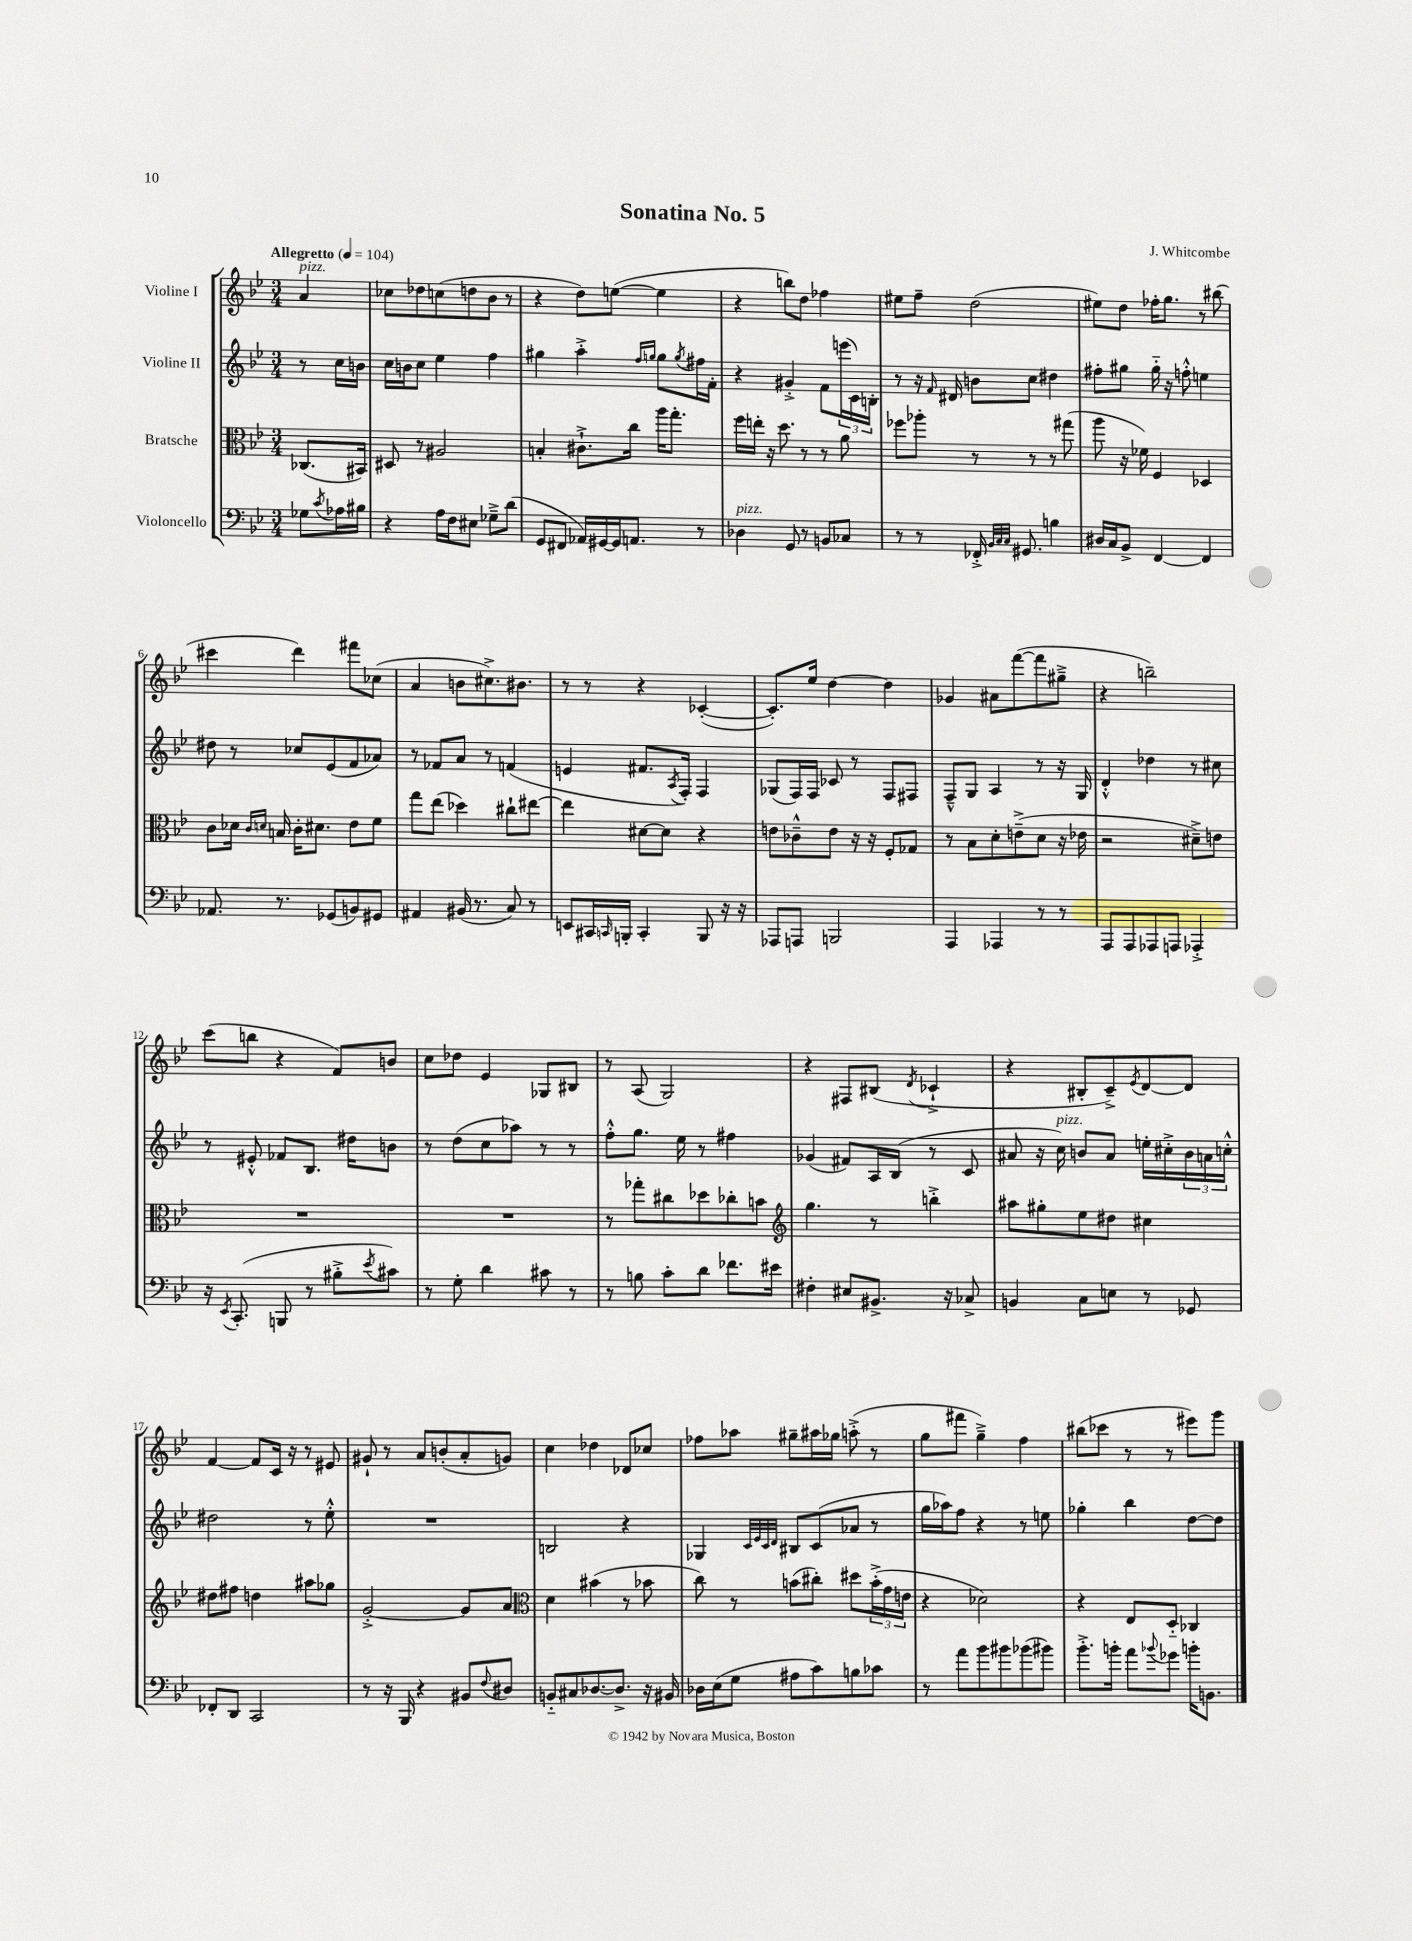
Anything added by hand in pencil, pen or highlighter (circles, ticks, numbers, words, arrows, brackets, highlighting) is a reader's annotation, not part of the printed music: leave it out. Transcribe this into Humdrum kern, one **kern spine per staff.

**kern	**kern	**kern	**kern
*part4	*part3	*part2	*part1
*staff4	*staff3	*staff2	*staff1
*I"Violoncello	*I"Bratsche	*I"Violine II	*I"Violine I
*clefF4	*clefC3	*clefG2	*clefG2
*k[b-e-]	*k[b-e-]	*k[b-e-]	*k[b-e-]
*M3/4	*M3/4	*M3/4	*M3/4
*MM104	*MM104	*MM104	*MM104
=	=	=	=
!	!	!	!LO:TX:a:B:t=Allegretto
!	!	!	!LO:TX:a:i:t=pizz.
8G-X\L	(8.C-X/L	8r	4a/
8qc/	.	.	.
16A-X\L	.	16cc\LL	.
16B#X\JJ	16BB#X/Jk)	16bn\JJ	.
=1	=1	=1	=1
4r	8D#X/	16cc\LL	8cc-X\L
.	.	16bn\J	.
.	8r	8cc\J	8dd-X\
16A\LL	2A#X/	4ee-\	(8ccn\
16F\J	.	.	.
8E#X\J	.	.	8ddn\
8G-X~^\L	.	4ff\	8b-\J
(8d\J	.	.	8r
=2	=2	=2	=2
8GG/L	4Bn'/	4gg#X\	4r
8FF#X/J	.	.	.
16AA-X/LL)	8.c#X`^\L	4aa'^\	8dd\L)
[16GG#X/	.	.	.
16GG#/J]	.	.	([8een\J
8.AAn/J	16cc\Jk	.	.
.	.	16qqff/LL	.
.	.	16qqggn/JJ	.
.	16aa\KL	8gg\L	4ee\]
.	8.gg'\J	.	.
.	.	8qgg/	.
8r	.	16ff#X\L	.
.	.	16f'\JJ	.
=3	=3	=3	=3
!LO:TX:a:i:t=pizz.	!	!	!
4D-X\	16ff\LL	4r	4r
.	16een'\JJ	.	.
.	16r	.	.
.	8.dd\	.	.
8GG/	.	4g#X'^/	8bbn\L)
8r	8r	.	8dd\J
8BBn/L	8r	8f\L	4ff-X\
8C-X/J	8a\	(24eeen\L	.
.	.	24c\)	.
.	.	24Bn'\JJ	.
=4	=4	=4	=4
8r	8ff-X\L	8r	8ee#X\L
8r	8aa-X'\J	16r	8ff~\J
.	.	16qqf/	.
.	.	16d#X/	.
16FF-X'^/	8r	8bn\L	(2dd\
32qqBB-/LLL	.	.	.
32qqC/	.	.	.
32qqC/JJJ	.	.	.
8.GG#X/	.	.	.
.	8r	8cc\J	.
4Bn\	8r	4dd#X\	.
.	(8gg#X\	.	.
=5	=5	=5	=5
16D#X/LL	8aa\	8ff#X'\L	8ee#X\L)
16C/J	.	.	.
8BB-^/J	16r	8gg#X\J	8dd\J
.	16f-X\)	.	.
[4FF/	4F/	16gg#\	16ff-X'\KL
.	.	16r	8.gg\J
.	.	8ffn'^^\	.
4FF/]	4D-X/	4een\	8r
.	.	.	(8bb#X\
!!LO:LB:g=z
=6	=6	=6	=6
8.AA-X/	8c\L	8dd#X\	4ccc#X\
.	16d-X\Jk	8r	.
.	16qqc/LL	.	.
.	16qqdn/JJ	.	.
8.r	16Bn/	.	.
.	16c'\KL	8cc-X/L	4ddd\)
.	8.d#X\J	.	.
(8GG-X/L	.	(8e-/	.
8BBn/)	8e-\L	8f/	8fff#X\L
8GG#X/J	8f\J	8a-X/J)	(8cc-X\J
=7	=7	=7	=7
4AA#X/	8gg\L	8r	4a/
.	(8ee-\J	8f-X/L	.
(16BB#X/	4dd-X\)	8a/J	8bn\L
8.r	.	.	.
.	.	8r	8.cc#X^\)
8C/)	8cc#X`\L	(4fn/	.
.	.	.	8.b#X\J
8r	[8ee#X\J	.	.
=8	=8	=8	=8
8EEn/L	4ee#\]	4en/	8r
16CC#X/L	.	.	8r
16qqCCn/	.	.	.
16BBBn'/JJ	.	.	.
4CC'/	[8d#X\L	8.f#X/L	4r
.	8d#\J]	.	.
.	.	8qA/	.
.	.	16F'/Jk)	.
8BBB/	4r	4F/	([4c-X'/
16r	.	.	.
16r	.	.	.
=9	=9	=9	=9
8AAA-X/L	8en\L	(8G-X/L	8.c-'/L])
8AAAn/J	8c-X~^^\	16F/L)	.
.	.	16F/JJ	16ee-/Jk
2BBBn/	8e\J	8c-X/	[4dd\
.	16r	8r	.
.	16r	.	.
.	8F'/L	8F/L	4dd\]
.	8G-X/J	8F#X/J	.
=10	=10	=10	=10
4AAA/	8r	8F~^^/L	4g-X/
.	8B-\L	8G/J	.
4AAA-X/	8d'\	4A/	8a#X\L
.	(8en~^\	.	([8fff\
8r	8d\J	8r	8fff\]
8r	16r	16r	8gg#X~^\J
.	16e-X\	16G/	.
=11	=11	=11	=11
8AAA/L	2r	4d'^^/	4r
8AAA/	.	.	.
8AAA-X/	.	4dd-X\	2bbn~\)
8AAAn/J	.	.	.
4AAA-X'^/	8d#X~^\L)	8r	.
.	8en\J	8cc#X\	.
!!LO:LB:g=z
=12	=12	=12	=12
16r	2.r	8r	(8ccc\L
8qEE-/	.	.	.
(8.CC'/	.	.	.
.	.	8e#X'^^/	8bbn\J
8BBBn/	.	8f-X/L	4r
8r	.	8.B-/J	.
8B#X'^\L	.	.	8f/L)
.	.	16dd#X\KL	.
8qe-/	.	.	.
8c#X\J)	.	8bn\J	8bn/J
=13	=13	=13	=13
8r	2.r	8r	8cc\L
8G'\	.	(8dd\L	8dd-X\J
4d\	.	8cc\	4e-/
.	.	8aa-X\J)	.
8c#X\	.	8r	8G-X/L
8r	.	8r	8B#X/J
=14	=14	=14	=14
8r	8r	8ff'^^\L	8r
8Bn\	8gg-X'\L	8.gg\J	(8A/
8c'\L	8cc#X\	.	2G/)
.	.	16ee-\	.
8d\J	8dd-X\	8r	.
8.f-X\L	8cc-X'\	4ff#X\	.
.	8bn\J	.	.
16e#X\Jk	.	.	.
=15	=15	=15	=15
*	*clefG2	*	*
4F#X'\	4.gg\	(4g-X/	4r
8E#X/L	.	8f#X/L)	8F#X/L
8.BB#X^/J	8r	16A/L	(8B#X/J
.	.	(16B-/JJ	.
.	.	.	8qd/
.	4bbn'^\	8r	4c-X`^/
16r	.	.	.
8C-X^/	.	8c/	.
=16	=16	=16	=16
4BBn/	8aa#X\L	8a#X/	4r
.	8gg#X'\	16r	.
!	!	!LO:TX:a:i:t=pizz.	!
.	.	16cc\)	.
8C\L	8ee-\	8bn/L	8B#X'/L
8En\J	8dd#X\J	8a#/J	8c~^/)
.	.	.	8qe-/
8r	4cc#X\	16een'\LL	[8d/
.	.	16cc#X'^\	.
8GG-X/	.	24b\	8d/J]
.	.	24an\	.
.	.	24ccn'^^\JJ	.
!!LO:LB:g=z
=17	=17	=17	=17
8FF-X'/L	8dd#X\L	2dd#X\	[4f/
8DD/J	8ff#X\J	.	.
2CC/	4ddn\	.	8f/L]
.	.	.	16c/Jk
.	.	.	16r
.	8aa#X\L	8r	8r
.	8gg-X\J	8ee-'^^\	8e#X/
=18	=18	=18	=18
8r	[2g'^/	2.r	8g#X`/
16r	.	.	8r
16BBB-/	.	.	.
4r	.	.	8a/L
.	.	.	(8bn'/
8BB#X/L	8g/L]	.	8a'/
8qqF/	.	.	.
8D#X/J	8a/J	.	8gn/J)
=19	=19	=19	=19
*	*clefC3	*	*
8BBn/L	4d\	2Bn/	4cc\
8C#X/	.	.	.
[8.D-X/	(4b#X\	.	4dd-X\
8.D-^/J]	.	.	.
.	8r	4r	8d-X/L
16r	8b-X\	.	8cc-X/J
16BB#X/	.	.	.
=20	=20	=20	=20
16D-X\LL	8cc\)	4G-X/	8ff-X\L
(16E-\J	.	.	.
8G\J	8r	.	8aa-X\J
.	.	32qqc/LLL	.
.	.	32qqe-/	.
.	.	32qqc/	.
.	.	32qqd/JJJ	.
8A#X\L	(8bn\L	8B#X/L	8gg#X~\L
8c\)	8cc#X'\J)	(8c/	16aa#X\L
.	.	.	16gg-X\JJ
8Bn\	8dd#X\L	8a-X/J	(8aan'^\
8c-X\J	(24b'^\L	8r	8r
.	24g\	.	.
.	24en\JJ	.	.
=21	=21	=21	=21
8r	4r	16gg\LL	8gg\L
.	.	16aa-X\J)	.
8a\L	.	8ff\J	8fff#X\J
8b-\	2d-X\)	4r	4gg~^\)
8b#X\	.	.	.
(8b-X\	.	8r	4ff\
8b#X\J)	.	8een\	.
=22	=22	=22	=22
8.b-'^\L	4r	4gg-X'\	(8bb#X\L
.	.	.	8ccc-X\J
16bn'\Jk	.	.	.
8a\L	8E-/L	4bb-\	8r
8qqb-X/	.	.	.
8g-X\J	8D/J	.	8r
16bn'\KL	4C-X/	[8dd\L	8eee#X\L)
8.BBn\J	.	.	.
.	.	8dd\J]	8ggg\J
==	==	==	==
*-	*-	*-	*-
